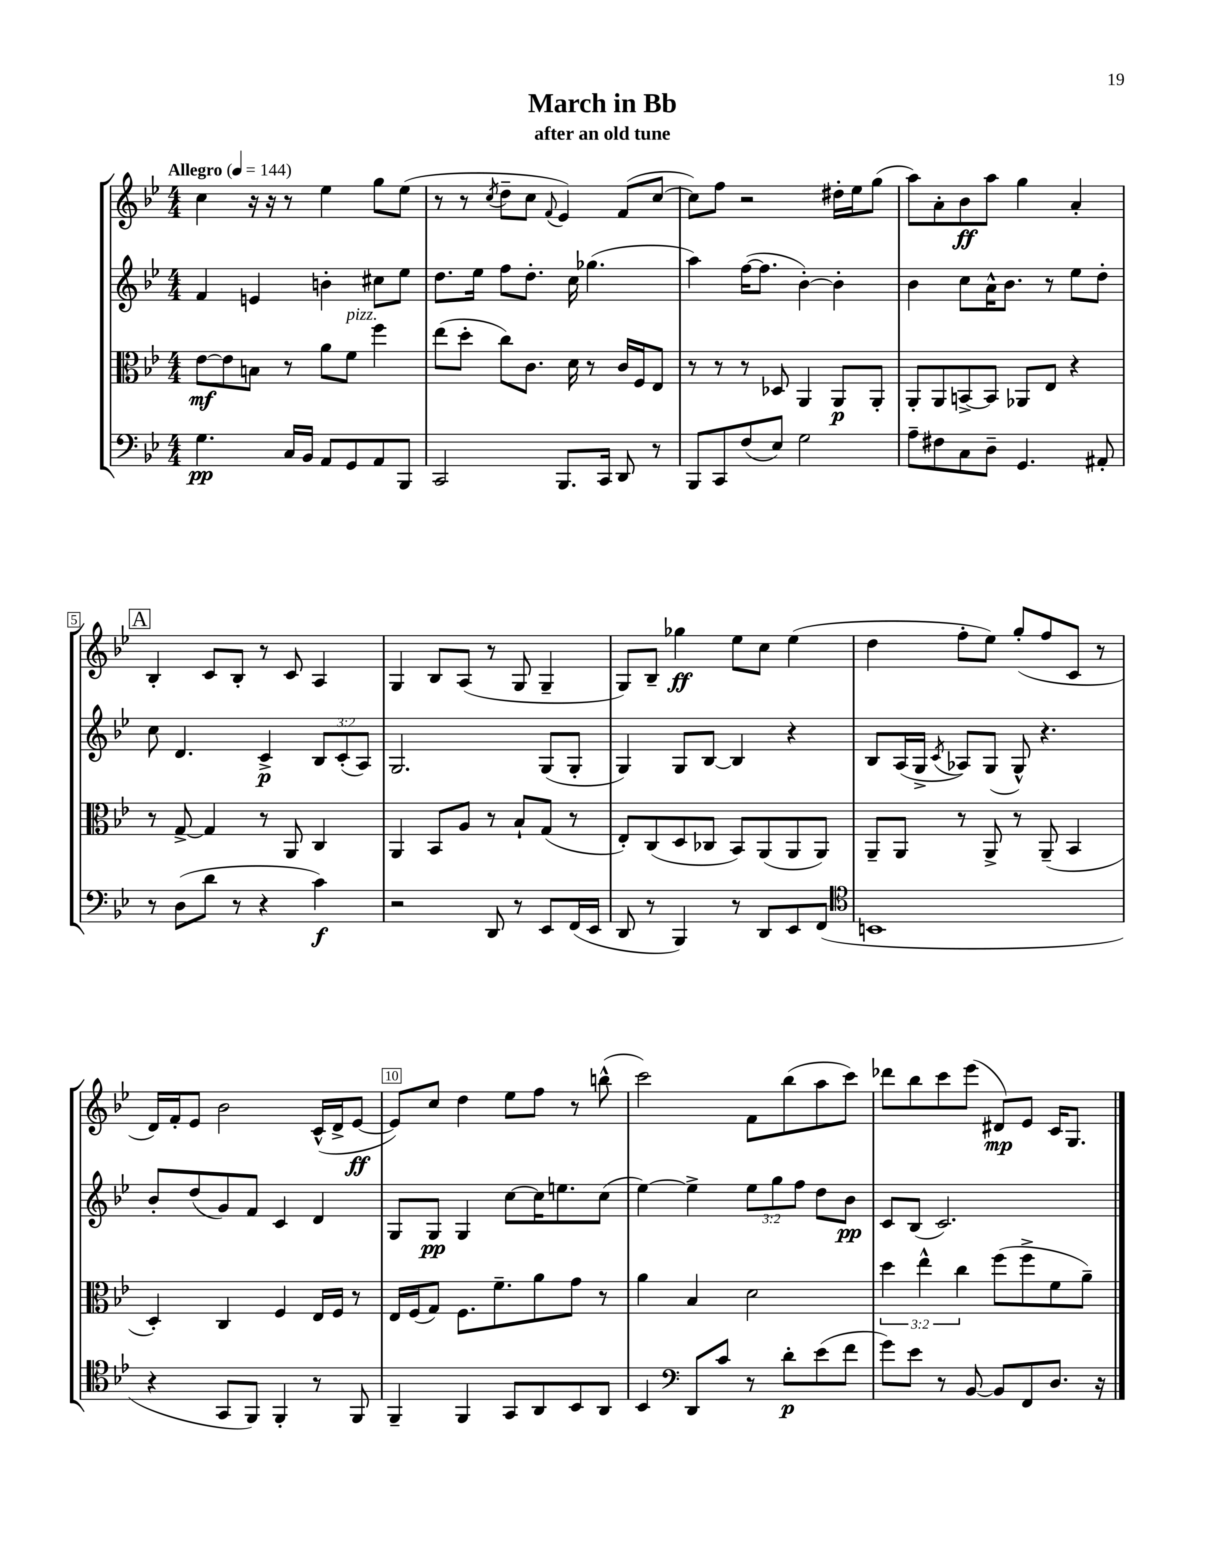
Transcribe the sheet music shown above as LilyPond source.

\header { title = "March in Bb" subtitle = "after an old tune" }
<<
\new StaffGroup <<
\new Staff = "s0" {
    \clef treble \key bes \major \numericTimeSignature \time 4/4 \tempo "Allegro" 4 = 144
    c''4 r16 r16 r8 ees''4 g''8 ees''8( |
    r8 r8 \acciaccatura { c''8 } d''8-- c''8 \appoggiatura { f'8 } ees'4) f'8( c''8~ |
    c''8) f''8 r2 dis''16-. ees''16 g''8( |
    a''8) a'8-. bes'8\ff a''8 g''4 a'4-. |
    \mark \markup { \box "A" } bes4-. c'8 bes8-. r8 c'8 a4 |
    g4 bes8 a8( r8 g8 g4-- |
    g8) bes8-- ges''4\ff ees''8 c''8 ees''4( |
    d''4 f''8-. ees''8) g''8-.( f''8 c'8 r8 |
    d'16) f'16-. ees'8 bes'2 c'16-^( d'16-> ees'8~\ff |
    ees'8) c''8 d''4 ees''8 f''8 r8 b''8-^( |
    c'''2) f'8 bes''8( a''8 c'''8) |
    des'''8 bes''8 c'''8 ees'''8( dis'8\mp) ees'8 c'16 g8. \bar "|." |
}
\new Staff = "s1" {
    \clef treble \key bes \major \numericTimeSignature \time 4/4 \override Staff.TupletNumber.text = #tuplet-number::calc-fraction-text
    f'4 e'4 b'4-. cis''8 ees''8 |
    d''8. ees''16 f''8 d''8.-. c''16 ges''4.( |
    a''4) f''16~( f''8. bes'4~-.) bes'4-. |
    bes'4 c''8 a'16-^ bes'8. r8 ees''8 d''8-. |
    \mark \markup { \box "A" } c''8 d'4. c'4->\p \tuplet 3/2 { bes8 c'8-.( a8) } |
    g2. g8( g8-. |
    g4) g8 bes8~ bes4 r4 |
    bes8 a16( g16-> \acciaccatura { c'8 } aes8) g8( g8-^) r4. |
    bes'8-. d''8( g'8) f'8 c'4 d'4 |
    g8 g8\pp g4 c''8~ c''16 e''8. c''8( |
    ees''4~) ees''4-> \tuplet 3/2 { ees''8 g''8 f''8 } d''8 bes'8\pp |
    c'8 bes8( c'2.) \bar "|." |
}
\new Staff = "s2" {
    \clef alto \key bes \major \numericTimeSignature \time 4/4 \override Staff.TupletNumber.text = #tuplet-number::calc-fraction-text
    ees'8~\mf ees'8 b8 r8 a'8 f'8^\markup { \italic "pizz." } f''4 |
    ees''8( d''8-. c''8) c'8. d'16 r8 c'16 f16 ees8 |
    r8 r8 r8 des8 a,4 a,8\p a,8-. |
    a,8-. a,8 b,8~-> b,8 aes,8 ees8 r4 |
    \mark \markup { \box "A" } r8 g8~-> g4 r8 a,8 c4 |
    a,4 bes,8 a8 r8 bes8-! g8( r8 |
    ees8-.) c8( d8 ces8 bes,8) a,8( a,8 a,8) |
    a,8-- a,8 r8 a,8-> r8 a,8--( bes,4 |
    d4-.) c4 f4 ees16 f16 r8 |
    ees16 f16( g8) f8. f'8.-- a'8 g'8 r8 |
    a'4 bes4 d'2 |
    \tuplet 3/2 { d''4 ees''4-^ c''4 } f''8( f''8-> f'8 a'8--) \bar "|." |
}
\new Staff = "s3" {
    \clef bass \key bes \major \numericTimeSignature \time 4/4
    g4.\pp c16 bes,16 a,8 g,8 a,8 bes,,8 |
    c,2 bes,,8. c,16 d,8 r8 |
    bes,,8 c,8 f8( ees8) g2 |
    a8-- fis8 c8 d8-- g,4. ais,8-. |
    \mark \markup { \box "A" } r8 d8( d'8 r8 r4 c'4\f) |
    r2 d,8 r8 ees,8 f,16( ees,16 |
    d,8 r8 bes,,4) r8 d,8 ees,8 f,8( |
    \clef tenor b,1 |
    r4 g,8 f,8) f,4-. r8 f,8 |
    f,4-- f,4 g,8 a,8 bes,8 a,8 |
    bes,4 \clef bass d,8 c'8 r8 d'8-.\p ees'8( f'8 |
    g'8) ees'8 r8 bes,8~ bes,8 f,8 d8. r16 \bar "|." |
}
>>
>>
\layout { \context { \Score \override BarNumber.break-visibility = ##(#f #t #t) barNumberVisibility = #(every-nth-bar-number-visible 5) \override BarNumber.stencil = #(make-stencil-boxer 0.1 0.3 ly:text-interface::print) } }
